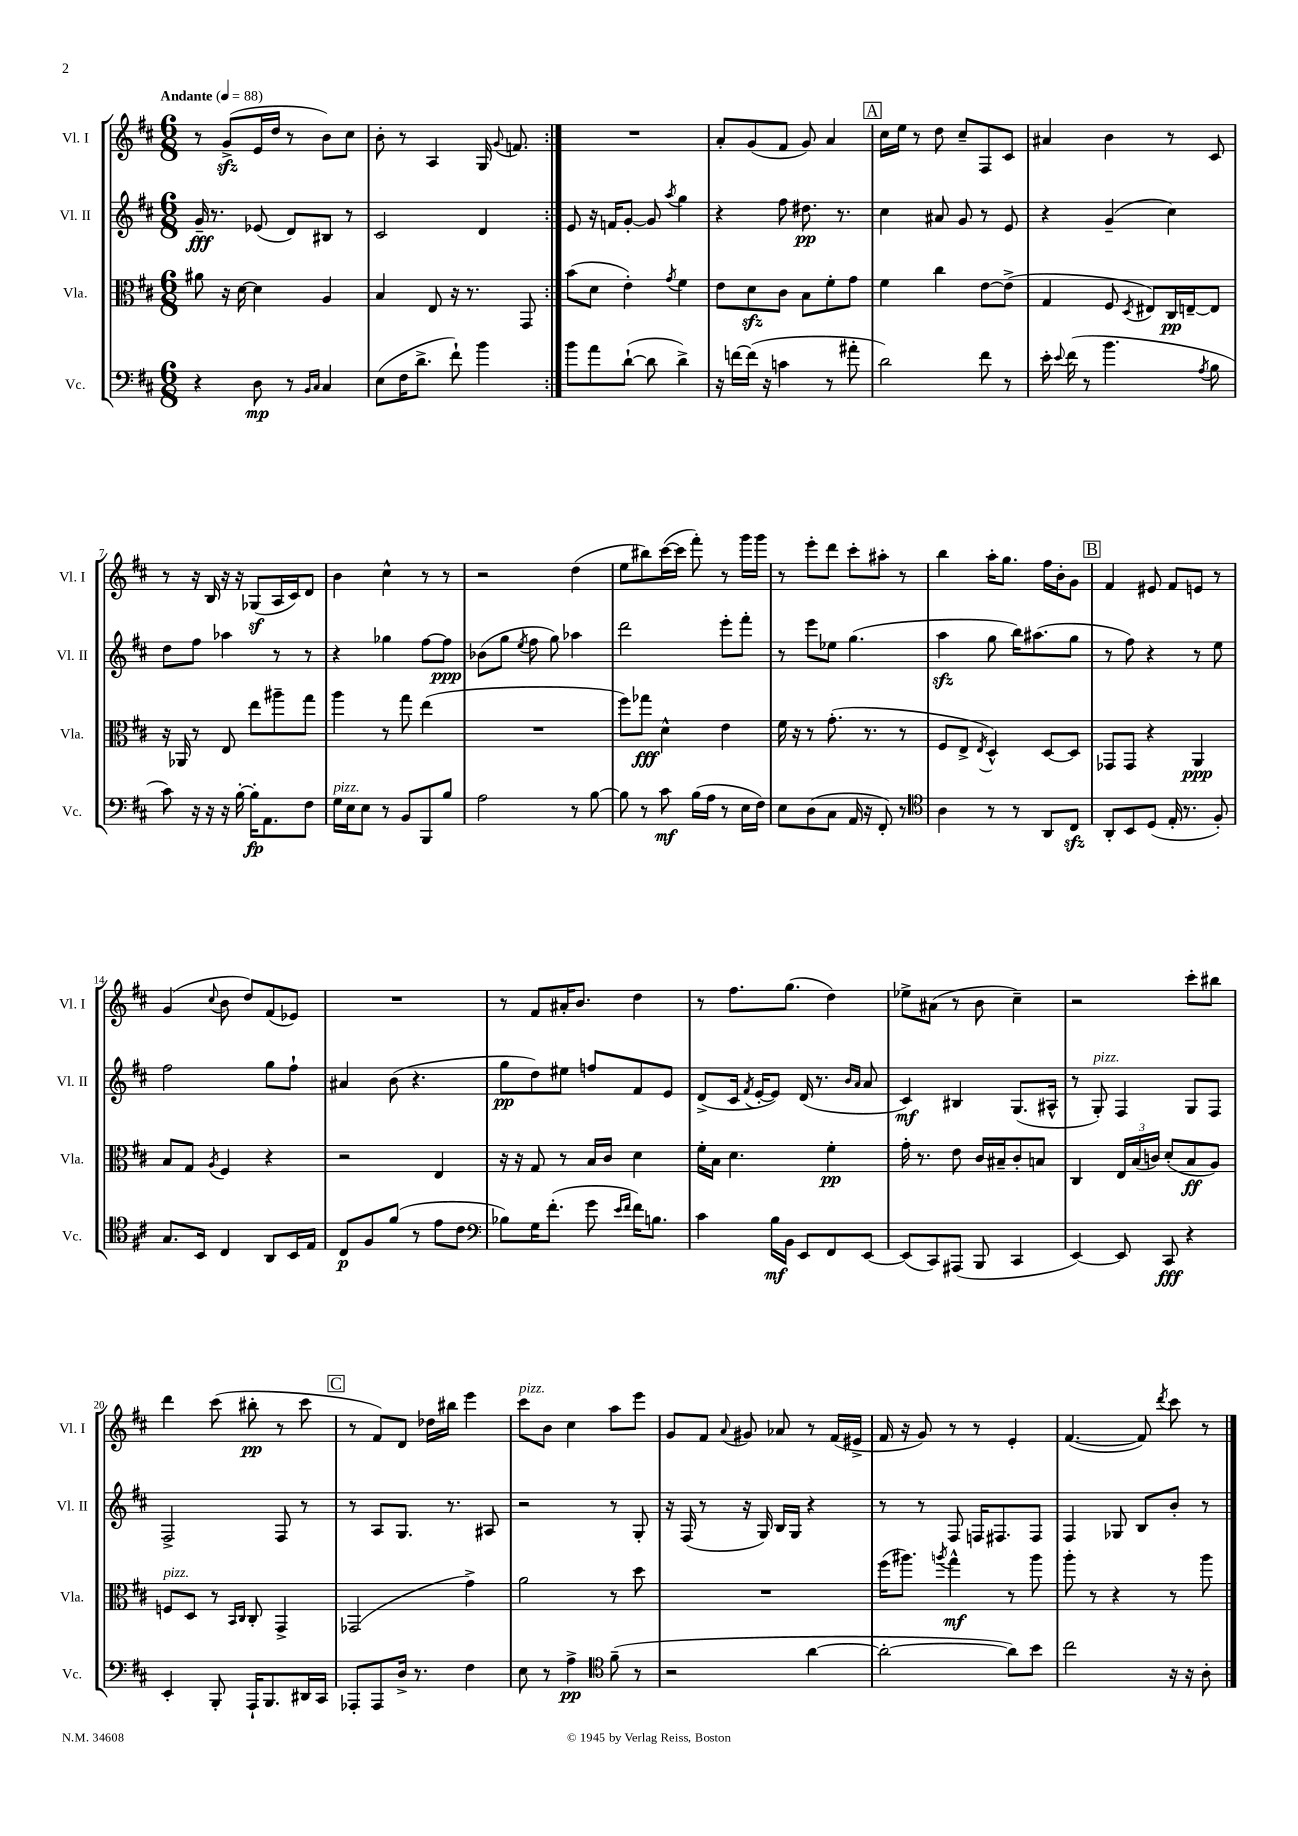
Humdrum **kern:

**kern	**kern	**kern	**kern
*staff4	*staff3	*staff2	*staff1
*clefF4	*clefC3	*clefG2	*clefG2
*k[f#c#]	*k[f#c#]	*k[f#c#]	*k[f#c#]
*M6/8	*M6/8	*M6/8	*M6/8
*MM88	*MM88	*MM88	*MM88
4r	8a#	16g~	8r
.	.	8.r	.
.	16r	.	(8g^
.	[16d	.	.
8D	4d]	(8e-	16e
.	.	.	16dd
8r	.	8d)	8r
16qqBB	.	.	.
16qqC#	.	.	.
4C#	4A	8B#	8b)
.	.	8r	8cc#
=	=	=	=
(8E	4B	2c#	8b'
16F#	.	.	8r
8.d^	.	.	.
.	8E	.	4A
8f#`)	16r	.	.
.	8.r	.	.
4b	.	4d	16G
.	.	.	8qqg
.	.	.	8.f
.	8GG	.	.
=:|!	=:|!	=:|!	=:|!
8b	(8b	8e	2.r
8a	8d	16r	.
.	.	16f	.
([8d`	4e')	[8g'	.
8d]	.	8g]	.
.	8qg	8qaa	.
4d^)	4f#	4gg	.
=	=	=	=
16r	8e	4r	8a'
[16f	.	.	.
(16f]	8d	.	(8g
16r	.	.	.
4c	8c#	8ff#	8f#
.	8B	8.dd#	8g)
8r	8f#'	.	4a
.	.	8.r	.
8a#'	8g	.	.
=	=	=	=
2d)	4f#	4cc#	16cc#
.	.	.	16ee
.	.	.	8r
.	4cc#	8a#	8dd
.	.	8g	8cc#~
8f#	[8e	8r	8F#
8r	(8e^]	8e	8c#
=	=	=	=
16e'	4G	4r	4a#
8qqe	.	.	.
(16f#	.	.	.
8r	.	.	.
4.b	8F#	(4g~	4b
.	8qD	.	.
.	8E#)	.	.
.	16C#	4cc#)	8r
.	[16E~	.	.
8qA	.	.	.
8B	8E]	.	8c#
=	=	=	=
8c#)	16r	8dd	8r
.	16AA-	.	.
16r	8r	8ff#	16r
16r	.	.	16B
16r	8E	4aa-	16r
[16B'	.	.	16r
16B']	8ee	.	(8G-
8.AA	.	.	.
.	8aa#~	8r	16A
.	.	.	16c#)
8F#	8gg	8r	8d
=	=	=	=
16G	4aa	4r	4b
16E	.	.	.
8E	.	.	.
8r	8r	4gg-	4cc#^^
8BB	8gg	.	.
8BBB	(4ee	[8ff#	8r
8B	.	8ff#]	8r
=	=	=	=
2A	2.r	(8b-	2r
.	.	8gg	.
.	.	8qee	.
.	.	8ff#	.
.	.	8gg)	.
8r	.	4aa-	(4dd
[8B	.	.	.
=	=	=	=
8B]	8ff#)	2ddd	8ee
8r	8gg-	.	8bb#)
8c#	4d^^	.	([16ccc#
.	.	.	16ccc#]
(16B	.	.	8fff#')
16A	.	.	.
8r	4e	8eee'	8r
16E	.	8fff#'	16ggg
16F#)	.	.	16ggg
=	=	=	=
8E	16f#	8r	8r
.	16r	.	.
(8D	8r	8eee	8eee'
8C#	(8.g'	8ee-	8ddd
16AA	.	(4.gg	8ccc#'
16r	8.r	.	.
8FF#')	.	.	8aa#'
8r	8r	.	8r
=	=	=	=
*clefC4	*	*	*
4A	8F#	4aa	4bb
.	8E^	.	.
.	8qE	.	.
8r	4D^^)	8gg	16aa'
.	.	.	8.gg
8r	.	16bb)	.
.	.	(8.aa#	.
8AA	[8D	.	16ff#
.	.	.	16b'
8C#	8D]	8gg	8g
=	=	=	=
8AA'	8GG-	8r	4f#
8BB	8GG-	8ff#)	.
(8D	4r	4r	8e#
16E'	.	.	8f#
8.r	.	.	.
.	4AA	8r	8e
8F#')	.	8ee	8r
=	=	=	=
8.G	8B	2ff#	(4g
.	8G	.	.
16BB	.	.	.
.	8qA	.	8qqcc#
4C#	4F#	.	8b
.	.	.	8dd)
8AA	4r	8gg	(8f#
16BB	.	8ff#`	8e-)
16E	.	.	.
=	=	=	=
8C#	2r	4a#	2.r
8F#	.	.	.
(8f#	.	(8b	.
8r	.	4.r	.
8e	4E	.	.
8c#	.	.	.
=	=	=	=
*clefF4	*	*	*
8B-)	16r	8gg	8r
.	16r	.	.
16G	8G	8dd)	8f#
(8.f#'	.	.	.
.	8r	8ee#	16a#'
.	.	.	8.b
8g	16B	8ff	.
.	16c#	.	.
16qqe	.	.	.
16qqf#	.	.	.
16f#)	4d	8f#	4dd
8.B	.	.	.
.	.	8e	.
=	=	=	=
4c#	16f#'	(8d^	8r
.	16B	.	.
.	4.d	16c#	8.ff#
.	.	8qf#	.
.	.	[16e'	.
16B	.	8e])	.
16BB	.	.	(8.gg
8EE	.	(16d	.
.	.	8.r	.
8FF#	4f#'	.	4dd)
.	.	16qqb	.
.	.	16qqa	.
[8EE	.	8a	.
=	=	=	=
(8EE]	16g'	4c#)	8ee-^
.	8.r	.	.
8CC#)	.	.	(8a#
(8AAA#	8e	4B#	8r
8BBB	16c#	.	8b
.	16B#~	.	.
4CC#	8c#'	(8.G	4cc#~)
.	8B	.	.
.	.	16A#^^	.
=	=	=	=
[4EE)	4C#	8r	2r
.	.	8G')	.
8EE]	24E	4F#	.
.	(24B	.	.
.	24c)	.	.
8CC#	(8d'	.	.
4r	8B	8G	8ccc#'
.	8A)	8F#	8bb#
=	=	=	=
4EE'	8F	2F#^	4ddd
.	8D	.	.
8BBB'	8r	.	(8ccc#
.	16qqBB	.	.
.	16qqC#	.	.
16AAA`	8C#'	.	8bb#'
8.BBB	.	.	.
.	4GG^	8F#	8r
16DD#	.	8r	8ccc#
16CC#	.	.	.
=	=	=	=
8AAA-'	(2GG-	8r	8r
8AAA-	.	8A	8f#)
16D^	.	8.G	8d
8.r	.	.	.
.	.	.	16dd-
.	.	8.r	16bb#
4F#	4g^)	.	4eee
.	.	8A#	.
=	=	=	=
8E	2a	2r	8ccc#
8r	.	.	8b
4A^	.	.	4cc#
*clefC4	*	*	*
(8f#~	8r	8r	8aa
8r	8dd	8G'	8eee
=	=	=	=
2r	2.r	16r	8g
.	.	(16F#	.
.	.	8r	8f#
.	.	.	8qqa
.	.	16r	8g#
.	.	16G)	.
.	.	16B	8a-
.	.	16G	.
[4a	.	4r	8r
.	.	.	(16f#
.	.	.	16e#^
=	=	=	=
2a'_	(16ff#	8r	16f#
.	8.aa#)	.	16r
.	.	8r	8g)
.	8qaa	.	.
.	4gg^^	8F#	8r
.	.	16F	8r
.	.	8.F#	.
8a])	8r	.	4e'
8b	8aa	8F#	.
=	=	=	=
2cc#	8aa'	4F#	([4.f#
.	8r	.	.
.	4r	8G-	.
.	.	8B	8f#])
.	.	.	8qddd
16r	8r	8b'	8ccc#
16r	.	.	.
8A'	8aa	8r	8r
==	==	==	==
*-	*-	*-	*-
